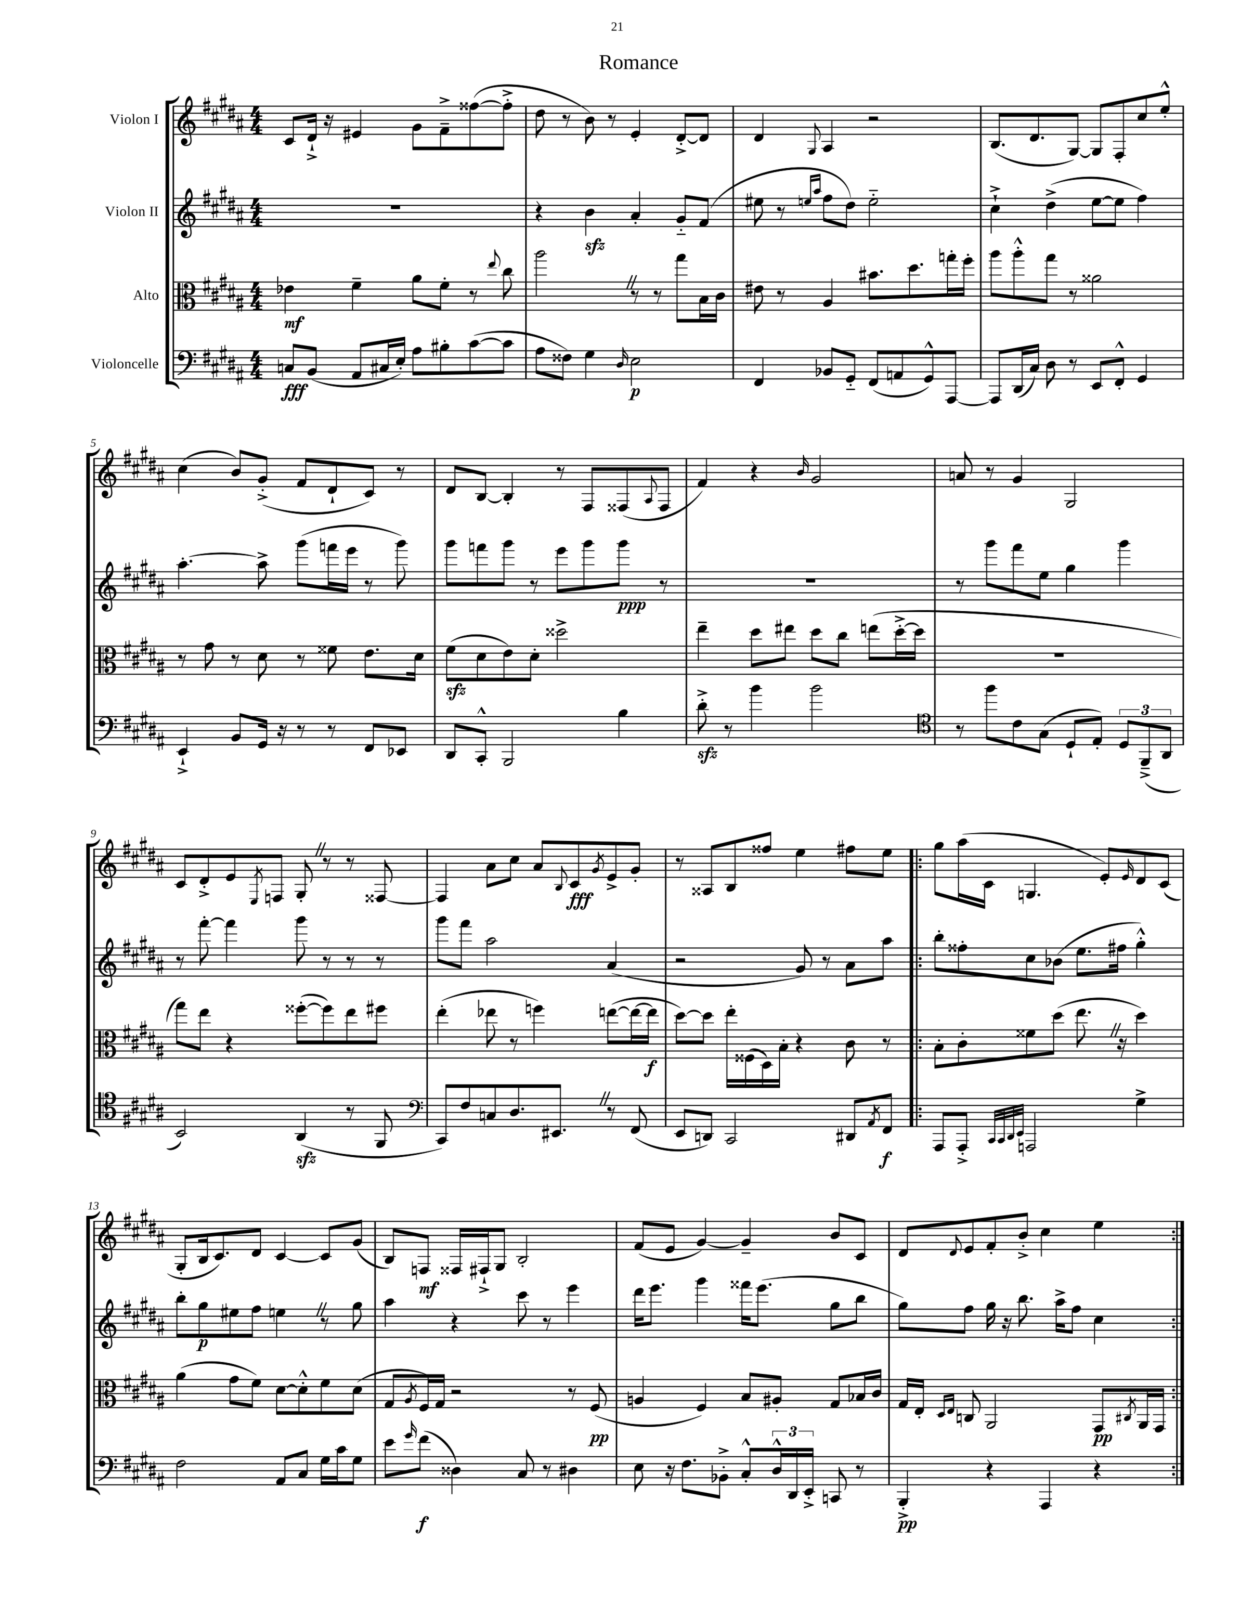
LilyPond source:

\header { title = "Romance" }
<<
\new StaffGroup <<
\new Staff = "s0" \with { instrumentName = "Violon I" } {
    \clef treble \key b \major \numericTimeSignature \time 4/4
    cis'8 dis'16-!-> r16 eis'4 gis'8 fis'8---> fisis''8~( fisis''8-.-> |
    dis''8 r8 b'8) r8 e'4-. dis'8~-.-> dis'8 |
    dis'4 \appoggiatura { gis8 } ais4 r2 |
    b8.( dis'8. gis8~) gis8 fis8-. cis''8 e''8-.-^ |
    cis''4( b'8) gis'8-.->( fis'8 dis'8-! cis'8) r8 |
    dis'8 b8~ b4-. r8 fis8 fisis8( \appoggiatura { ais8 } fisis8 |
    fis'4) r4 \grace { b'16 } gis'2 |
    a'8 r8 gis'4 gis2 |
    cis'8 dis'8-.-> e'8 \acciaccatura { e8 } f8 gis8-. \once \override BreathingSign.text = \markup { \musicglyph "scripts.caesura.straight" } \breathe r8 r8 fisis8~ |
    fisis4 ais'8 cis''8 ais'8 \appoggiatura { b8 } cis'8\fff \acciaccatura { gis'8 } e'8-> gis'8-. |
    r8 aisis8 b8 fisis''8 e''4 fis''8 e''8 |
    \repeat volta 2 { gis''8 ais''16( cis'16 g4. e'8-.) \grace { e'16 } dis'8 cis'8( |
    gis8-. b16 cis'8.) dis'8 cis'4~ cis'8 gis'8( |
    b8) f8\mf fisis16 fis16-!-> gis8 b2-. |
    fis'8( e'8 gis'4~) gis'4-- b'8 cis'8 |
    dis'8 \appoggiatura { dis'8 } e'8 fis'8-. b'8-.-> cis''4 e''4 | }
}
\new Staff = "s1" \with { instrumentName = "Violon II" } {
    \clef treble \key b \major \numericTimeSignature \time 4/4
    R1 |
    r4 b'4\sfz ais'4-. gis'8-_ fis'8( |
    eis''8 r8 \grace { e''16 ais''16 } fis''8 dis''8) e''2-_ |
    cis''4-!-> dis''4->( e''8~ e''8 fis''4) |
    ais''4.~-. ais''8-> gis'''8( f'''16 e'''16 r8 gis'''8) |
    gis'''8 f'''8 gis'''8 r8 e'''8 gis'''8 gis'''8\ppp r8 |
    R1 |
    r8 gis'''8 fis'''8 e''8 gis''4 gis'''4 |
    r8 fis'''8~-. fis'''4 gis'''8 r8 r8 r8 |
    gis'''8 fis'''8 ais''2 ais'4( |
    r2 gis'8) r8 ais'8 ais''8 |
    \repeat volta 2 { b''8-. fisis''8-. cis''8 bes'8( e''8. fis''16 gis''4-.-^) |
    b''8-. gis''8\p eis''8 fis''8 e''4 \once \override BreathingSign.text = \markup { \musicglyph "scripts.caesura.straight" } \breathe r8 gis''8 |
    ais''4 r4 cis'''8 r8 e'''4 |
    dis'''16 e'''8. gis'''4 fisis'''16 e'''8.( gis''8 b''8 |
    gis''8) fis''8 gis''16 r16 b''8. ais''16-> fis''8 cis''4 | }
}
\new Staff = "s2" \with { instrumentName = "Alto" } {
    \clef alto \key b \major \numericTimeSignature \time 4/4
    ees'4\mf fis'4-- ais'8 fis'8-. r8 \appoggiatura { e''8 } cis''8 |
    ais''2 \once \override BreathingSign.text = \markup { \musicglyph "scripts.caesura.straight" } \breathe r8 r8 gis''8 b16 cis'16 |
    eis'8 r8 ais4 bis'8. dis''8. g''16-. fis''16-. |
    ais''8 ais''8-.-^ gis''8 r8 aisis'2 |
    r8 gis'8 r8 dis'8 r8 fisis'8 e'8. dis'16 |
    fis'8\sfz( dis'8 e'8) dis'8-. disis''2-> |
    e''4-- dis''8 eis''8 dis''8 cis''8 e''8( dis''16~-.-> dis''16 |
    R1 |
    gis''8) e''8 r4 fisis''8~-.( fisis''8) e''8 fis''8 |
    e''4-.( ees''8 r8 f''4) e''8~( e''16~ e''16\f |
    dis''8~) dis''8 e''16-. fisis16( dis16) b16-. r4 cis'8 r8 |
    \repeat volta 2 { b8-. cis'8-. fisis'8 dis''8( e''8. \once \override BreathingSign.text = \markup { \musicglyph "scripts.caesura.straight" } \breathe r16 dis''4) |
    ais'4( gis'8 fis'8) dis'8~ dis'8-.-^ fis'8 dis'8( |
    gis8 \acciaccatura { ais8 } fis16) gis16 r2 r8 fis8\pp( |
    a4 fis4) b8 ais8-. gis8 bes16 cis'16 |
    gis16 e16-. \grace { dis16 e16 } c8 ais,2 gis,8\pp \acciaccatura { cis8 } ais,16 gis,16 | }
}
\new Staff = "s3" \with { instrumentName = "Violoncelle" } {
    \clef bass \key b \major \numericTimeSignature \time 4/4
    c8\fff b,8( ais,8 cis16 e16-.) ais8 bis8-. cis'8~( cis'8 |
    ais8 fisis8) gis4 \grace { dis16 } e2\p |
    fis,4 bes,8 gis,8-_ fis,8( a,8 gis,8-^) ais,,8~ |
    ais,,8 dis,16( cis16) dis8 r8 e,8 fis,8-.-^ gis,4 |
    e,4-!-> b,8 gis,16 r16 r8 r8 fis,8 ees,8 |
    dis,8 cis,8-.-^ b,,2 b4 |
    dis'8-.->\sfz r8 b'4 b'2 |
    \clef tenor r8 fis''8 cis'8 gis8( dis8-! e8-.) \tuplet 3/2 { dis8 fis,8--->( ais,8 } |
    b,2) ais,4\sfz( r8 fis,8 |
    \clef bass cis,8) fis8 c8 dis8. eis,8. \once \override BreathingSign.text = \markup { \musicglyph "scripts.caesura.straight" } \breathe r8 fis,8( |
    e,8 d,8) cis,2 dis,8 \acciaccatura { ais,8 } fis,8\f |
    \repeat volta 2 { ais,,8 ais,,8-.-> \grace { cis,32 cis,32 dis,32 e,32 } a,,2 gis4-> |
    fis2 ais,8 cis8 gis16 cis'16 gis8 |
    e'8 \grace { gis'16 } fis'8\f( disis4) cis8 r8 dis4 |
    e8 r16 fis8. bes,8-.-> cis8-.-^ \tuplet 3/2 { dis16-^ dis,16 e,16-.-> } c,8 r8 |
    b,,4-.->\pp r4 ais,,4 r4 | }
}
>>
>>
